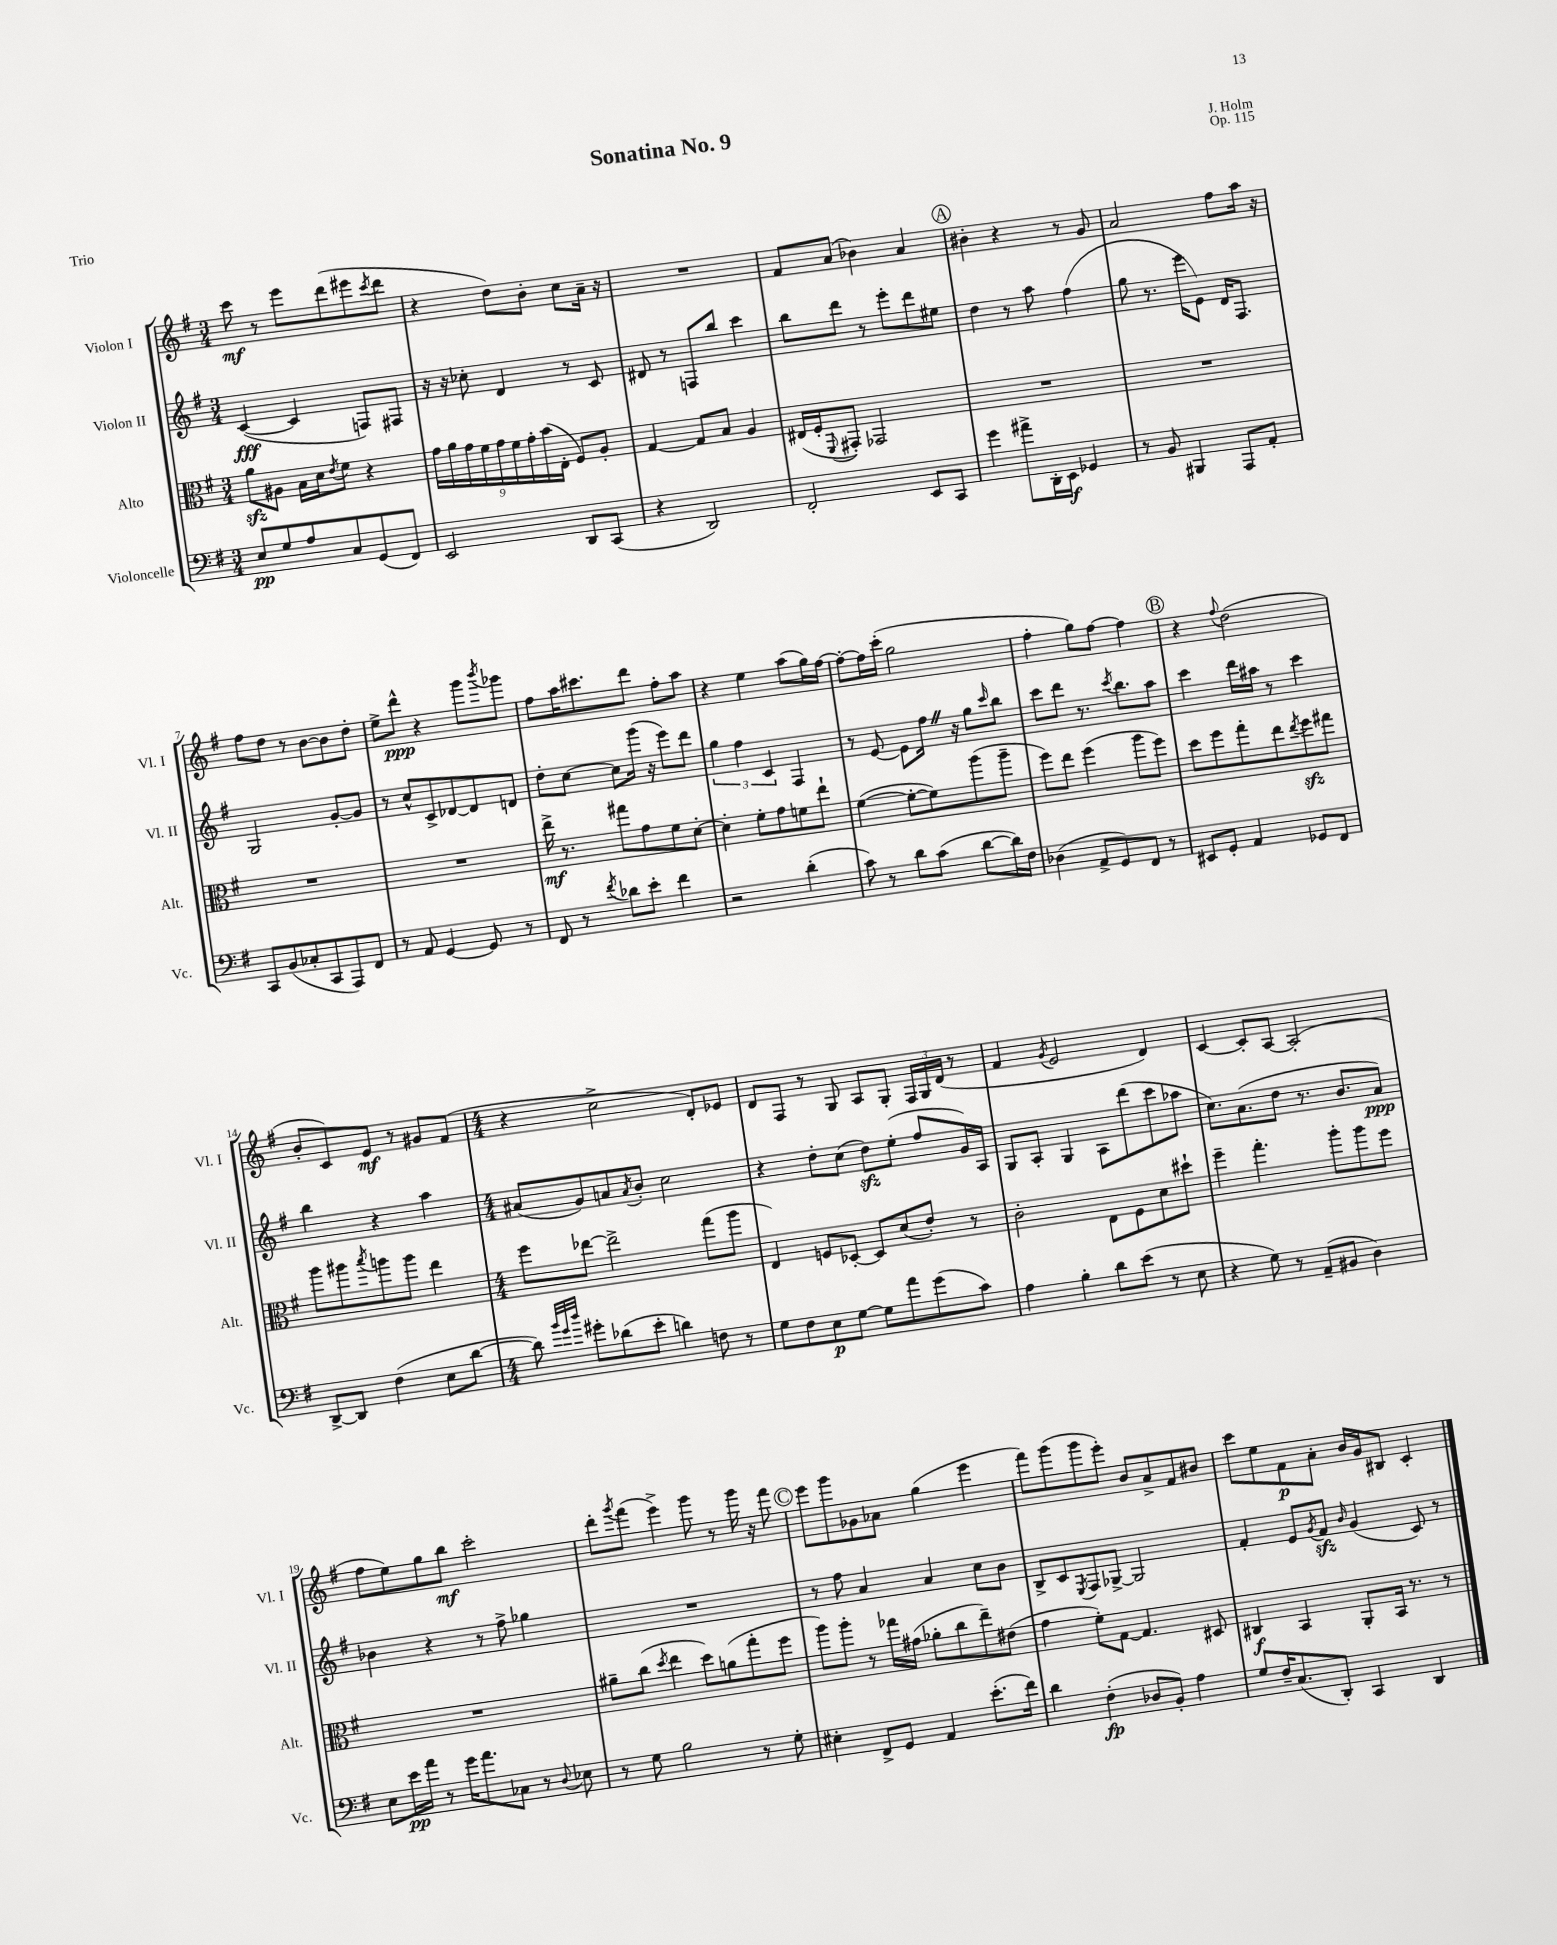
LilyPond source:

\header { title = "Sonatina No. 9" composer = "J. Holm" opus = "Op. 115" piece = "Trio" }
<<
\new StaffGroup <<
\new Staff = "s0" \with { instrumentName = "Violon I" shortInstrumentName = "Vl. I" } {
    \clef treble \key g \major \numericTimeSignature \time 3/4
    c'''8\mf r8 e'''8 d'''8( eis'''8 \acciaccatura { c'''8 } d'''8 |
    r4 d''8) b'8-. c''8 a'16-- r16 |
    R2. |
    fis'8 a'8( bes'4) a'4 |
    \mark \markup { \circle "A" } bis'4-. r4 r8 g'8 |
    a'2 fis''8 a''16 r16 |
    fis''8 d''8 r8 b'8~ b'8 d''8-. |
    e''8-> d'''8-^\ppp r4 g'''8 \acciaccatura { b'''8 } ges'''8 |
    fis''8 a''16 cis'''8. d'''8 fis''8-. a''8 |
    r4 e''4 a''8( g''16) fis''16~ |
    fis''8~-. fis''16 c'''16-.( g''2 |
    fis''4-. g''8) fis''8~ fis''4 |
    \mark \markup { \circle "B" } r4 \appoggiatura { fis''8 } d''2( |
    b'8-. c'8) e'8\mf r8 gis'8 fis'8( |
    \numericTimeSignature \time 4/4 r4 c''2-> d'8-.) ees'8 |
    d'8 fis8 r8 g8 a8 g8-. \tuplet 3/2 { fis16 g16 d'16( } r8 |
    fis'4 \acciaccatura { g'8 } e'2 d'4) |
    c'4~ c'8-. a8~ a2-.( |
    fis''8 e''8) g''8 b''8\mf c'''2-. |
    d'''8-. \acciaccatura { g'''8 } fis'''8( e'''4->) g'''8 r8 g'''16 r16 fis'''8 |
    \mark \markup { \circle "C" } e'''8 g'''8 ges'8 aes'8 g''4( e'''4 |
    fis'''8) g'''8( g'''8 e'''8-.) b'8 a'8-> fis'8 bis'8 |
    c'''8 e''8 fis'8\p a'8-. b'16 g'16 bis8 c'4-. \bar "|." |
}
\new Staff = "s1" \with { instrumentName = "Violon II" shortInstrumentName = "Vl. II" } {
    \clef treble \key g \major \numericTimeSignature \time 3/4
    c'4~\fff( c'4 f8) fis8 |
    r16 r16 ces''8-. d'4 r8 c'8 |
    dis'8 r8 f8 b''8 c'''4 |
    b''8 d'''8 r8 e'''8-. d'''8 eis''8 |
    \mark \markup { \circle "A" } d''4 r8 a''8 fis''4( |
    g''8 r8. e'''16 e'8) d'16 fis8. |
    g2 g'8~-. g'8 |
    r8 c''8-^ c'8-> des'8~ des'8 d'8 |
    d''8-. c''8~ c''8 g'''16( r16 e'''8) d'''8 |
    \tuplet 3/2 { g''4 fis''4 c'4 } fis4 |
    r8 e'8~ e'8 fis''16 \once \override BreathingSign.text = \markup { \musicglyph "scripts.caesura.straight" } \breathe r16 g''8 \grace { c'''16 } b''8 |
    c'''8 d'''8 r8. \acciaccatura { c'''8 } b''8. a''8 |
    \mark \markup { \circle "B" } c'''4 d'''16 ais''16 r8 c'''4 |
    b''4 r4 a''4 |
    \numericTimeSignature \time 4/4 ais'8( g'8) a'8 \acciaccatura { a'8 } b'8-. c''2 |
    r4 d''8-. c''8( d''8\sfz) e''8-.( fis''8 g'16) a16 |
    g8 a8-. g4 a8 d'''8( c'''8 aes''8 |
    c''8.) a'8.( d''8 r8. b'8. a'8\ppp) |
    bes'4 r4 r8 fis''8-> ges''4 |
    R1 |
    \mark \markup { \circle "C" } r8 fis''8 a'4 a'4 c''8 b'8 |
    b8-> c'8 \acciaccatura { e8 } fis8 ges8~-> ges2 |
    fis'4-. e'8 \acciaccatura { g'8 } fis'8\sfz \grace { b'16 } g'4( c'8) r8 \bar "|." |
}
\new Staff = "s2" \with { instrumentName = "Alto" shortInstrumentName = "Alt." } {
    \clef alto \key g \major \numericTimeSignature \time 3/4
    a'8\sfz ais8 b16 d'16 \acciaccatura { e'8 } fis'8 r4 |
    \tuplet 9/8 { g'16 a'16 g'16 fis'16 g'16 fis'16 g'16-. b'16( e16-. } fis8) a8-. |
    g4~ g8 b8 a4 |
    eis16( fis16-. \appoggiatura { fis,8 } gis,8-.) ges,2 |
    \mark \markup { \circle "A" } R2. |
    R2. |
    R2. |
    R2. |
    e''16->\mf r8. gis''8 g'8 fis'8 d'8~-. |
    d'4-. fis'8-. g'8 f'8 e''8-! |
    fis'4~( fis'8~-. fis'8) a''8( a''8-- |
    fis''8) e''8 fis''4( a''8 fis''8) |
    \mark \markup { \circle "B" } d''8 fis''8 g''8-. e''8 \acciaccatura { e''8 } fis''8\sfz gis''8 |
    a''8 ais''8 \acciaccatura { b''8 } a''8 a''8 e''4 |
    \numericTimeSignature \time 4/4 fis''8 ees''8~ ees''2-> g''8( a''8 |
    e4) f8 des8~-. des8 d'8( e'8-.) r8 |
    c'2-. e8 fis8 d'8 dis''8-! |
    fis''4-- g''4.-. a''8-. a''8 fis''8 |
    R1 |
    ais'8-- c''8( \acciaccatura { d''8 } e''4 d''8) a'8( g''8-. fis''8 |
    \mark \markup { \circle "C" } a''8) a''8-. r8 ges''16 gis'16( aes'8-. c''8 e''8--) eis'8( |
    g'4 fis'8-.) g8~ g4. dis8 |
    cis4\f b,4 a,8-. b,16 r8. r8 \bar "|." |
}
\new Staff = "s3" \with { instrumentName = "Violoncelle" shortInstrumentName = "Vc." } {
    \clef bass \key g \major \numericTimeSignature \time 3/4
    e8\pp g8 a8 c8 g,8( fis,8) |
    e,2 d,8 c,8( |
    r4 d,2) |
    fis,2-. e,8 c,8 |
    \mark \markup { \circle "A" } g'4 ais'8-> d,16-. e,16\f ges,4 |
    r8 b,8 bis,,4 a,,8 a,8-. |
    c,8 b,8( ces8-. c,8 a,,8) fis,8 |
    r8 a,8 g,4~ g,8 r8 |
    fis,8 r8 \acciaccatura { fis'8 } des'8 e'8-. fis'4 |
    r2 d'4-.( |
    c'8) r8 d'8 c'8( d'8~ d'16) fis16 |
    des4( a,8-> g,8) fis,8 r8 |
    \mark \markup { \circle "B" } eis,8 g,8-. a,4 ges,8 fis,8 |
    d,8~-> d,8 fis4( e8 d'8~ |
    \numericTimeSignature \time 4/4 d'8) \grace { b'32 g'32 d''32 } gis'8-. des'8( e'8-. d'4) f8 r8 |
    g8 fis8 e8\p g8~ g8 a'8 g'8( c'8) |
    a4 b4-. d'8 e'8( r8 e8 |
    r4 g8) r8 a,8--( bis,8 d4) |
    e8 e'16\pp a'16 r8 g'16 a'8. ces8 r8 \appoggiatura { d8 } ees8 |
    r8 g8 b2 r8 g8-. |
    \mark \markup { \circle "C" } eis4-. fis,8-> g,8 a,4 e'8.-.( fis'16) |
    d'4 fis4-.\fp( des8 b,8-.) a4 |
    g8 fis16-- c8.( d,8-.) c,4 d,4 \bar "|." |
}
>>
>>
